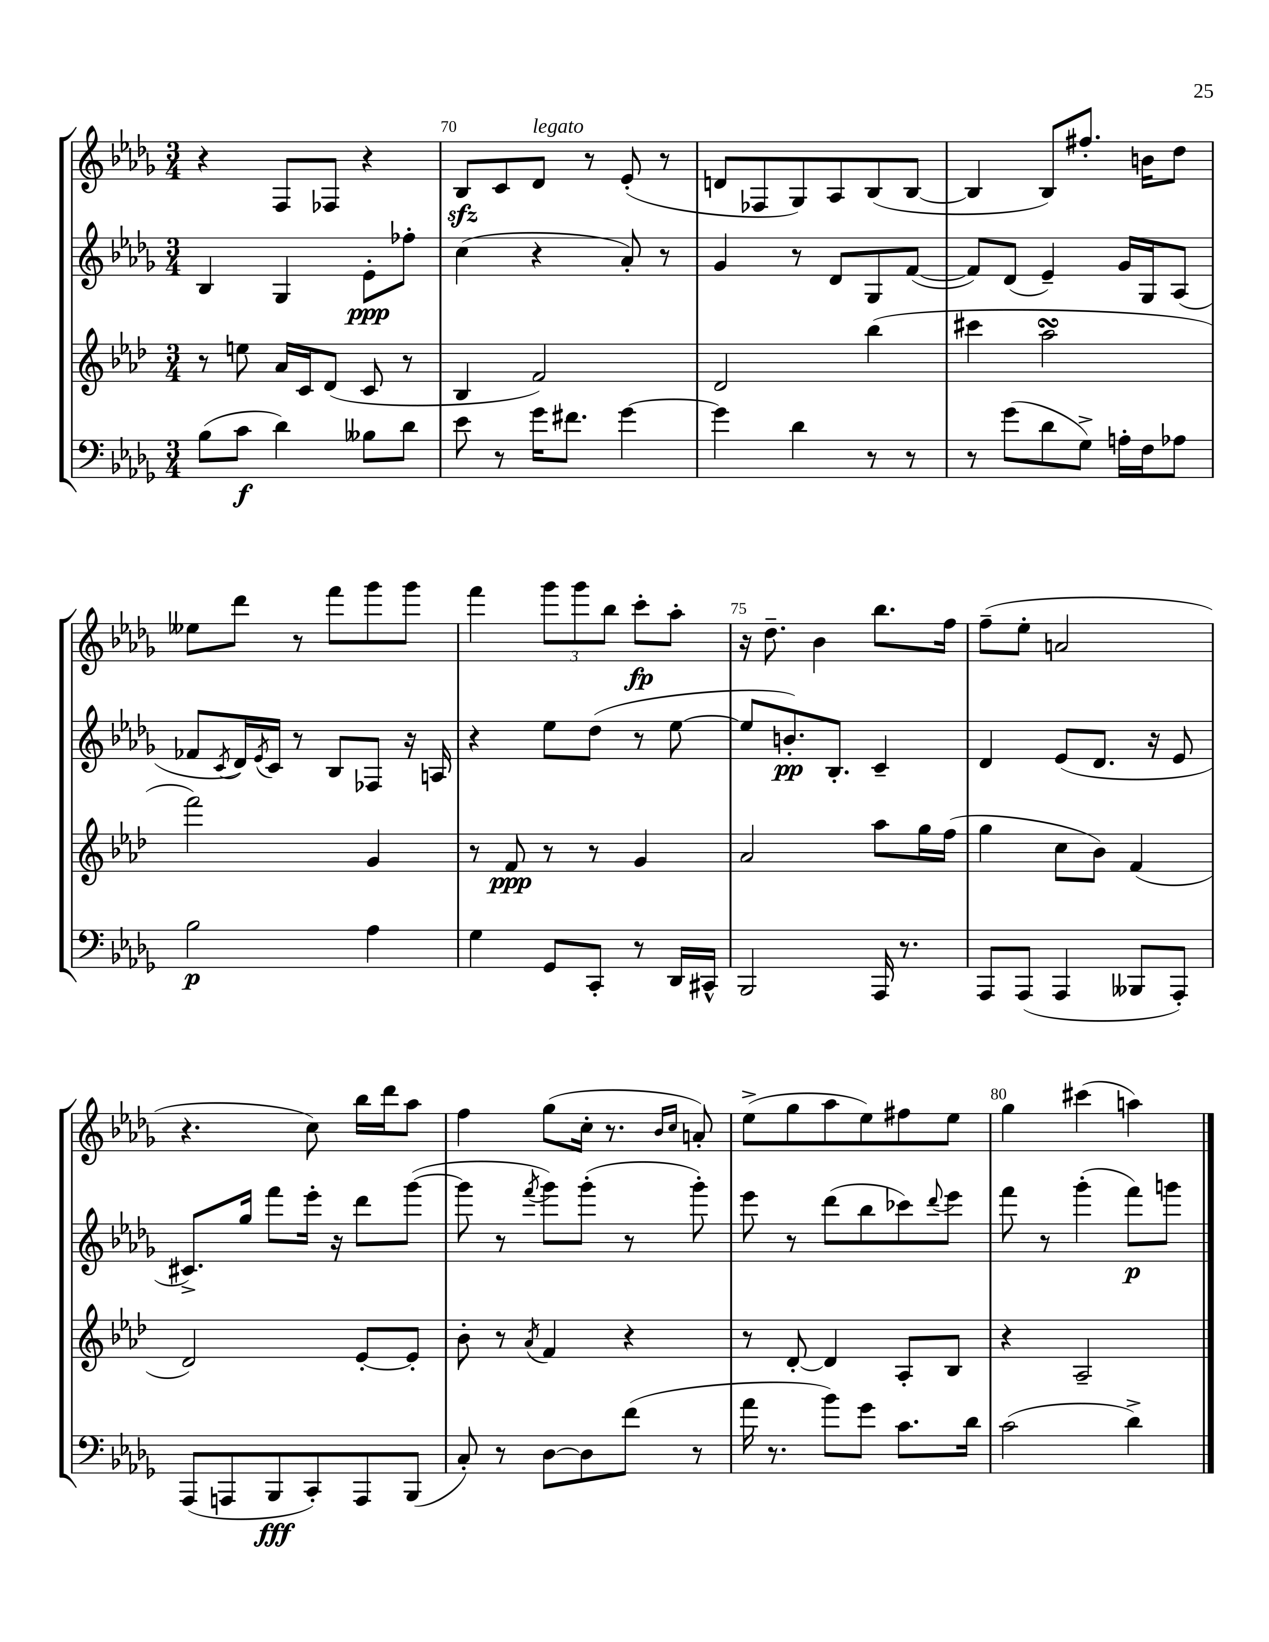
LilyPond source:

<<
\new StaffGroup <<
\new Staff = "s0" {
    \clef treble \key des \major \numericTimeSignature \time 3/4
    r4 f8 fes8 r4 |
    bes8\sfz c'8 des'8^\markup { \italic "legato" } r8 ees'8-.( r8 |
    d'8 fes8 ges8) aes8 bes8( bes8~ |
    bes4 bes8) fis''8.-. b'16 des''8 |
    eeses''8 des'''8 r8 f'''8 ges'''8 ges'''8 |
    f'''4 \tuplet 3/2 { ges'''8 ges'''8 bes''8 } c'''8-.\fp aes''8-. |
    r16 des''8.-- bes'4 bes''8. f''16 |
    f''8--( ees''8-. a'2 |
    r4. c''8) bes''16 des'''16 aes''8 |
    f''4 ges''8( c''16-. r8. \grace { bes'16 c''16 } a'8-.) |
    ees''8->( ges''8 aes''8 ees''8) fis''8 ees''8 |
    ges''4 cis'''4( a''4) \bar "|." |
}
\new Staff = "s1" {
    \clef treble \key des \major \numericTimeSignature \time 3/4
    bes4 ges4 ees'8-.\ppp fes''8-. |
    c''4( r4 aes'8-.) r8 |
    ges'4 r8 des'8 ges8 f'8~( |
    f'8) des'8( ees'4--) ges'16 ges16 aes8( |
    fes'8 \acciaccatura { c'8 } des'16) \acciaccatura { ees'8 } c'16 r8 bes8 fes8 r16 a16 |
    r4 ees''8 des''8( r8 ees''8~ |
    ees''8 b'8.-.\pp) bes8.-. c'4-- |
    des'4 ees'8( des'8. r16 ees'8 |
    cis'8.->) ges''16 f'''8 ees'''16-. r16 des'''8 ges'''8~( |
    ges'''8 r8 \acciaccatura { f'''8 } ges'''8) ges'''8-.( r8 ges'''8-.) |
    ees'''8 r8 des'''8( bes''8 ces'''8) \appoggiatura { des'''8 } ees'''8 |
    f'''8 r8 ges'''4-.( f'''8\p) g'''8 \bar "|." |
}
\new Staff = "s2" {
    \clef treble \key aes \major \numericTimeSignature \time 3/4
    r8 e''8 aes'16 c'16 des'8( c'8 r8 |
    bes4 f'2) |
    des'2 bes''4( |
    cis'''4 aes''2\turn |
    f'''2) g'4 |
    r8 f'8\ppp r8 r8 g'4 |
    aes'2 aes''8 g''16 f''16( |
    g''4 c''8 bes'8) f'4( |
    des'2) ees'8~-. ees'8-. |
    bes'8-. r8 \acciaccatura { aes'8 } f'4 r4 |
    r8 des'8~-. des'4 aes8-. bes8 |
    r4 aes2-- \bar "|." |
}
\new Staff = "s3" {
    \clef bass \key des \major \numericTimeSignature \time 3/4
    bes8( c'8\f des'4) beses8 des'8 |
    ees'8 r8 ges'16 fis'8. ges'4~ |
    ges'4 des'4 r8 r8 |
    r8 ges'8( des'8 ges8->) a16-. f16 aes8 |
    bes2\p aes4 |
    ges4 ges,8 c,8-. r8 des,16 cis,16-^ |
    bes,,2 aes,,16 r8. |
    aes,,8 aes,,8( aes,,4 beses,,8 aes,,8-.) |
    aes,,8( a,,8 bes,,8\fff c,8-.) a,,8 bes,,8( |
    c8-.) r8 des8~ des8 f'8( r8 |
    aes'16 r8. bes'8) ges'8 c'8. des'16 |
    c'2( des'4->) \bar "|." |
}
>>
>>
\layout { \context { \Score currentBarNumber = #69 \override BarNumber.break-visibility = ##(#f #t #t) barNumberVisibility = #(every-nth-bar-number-visible 5) } }
